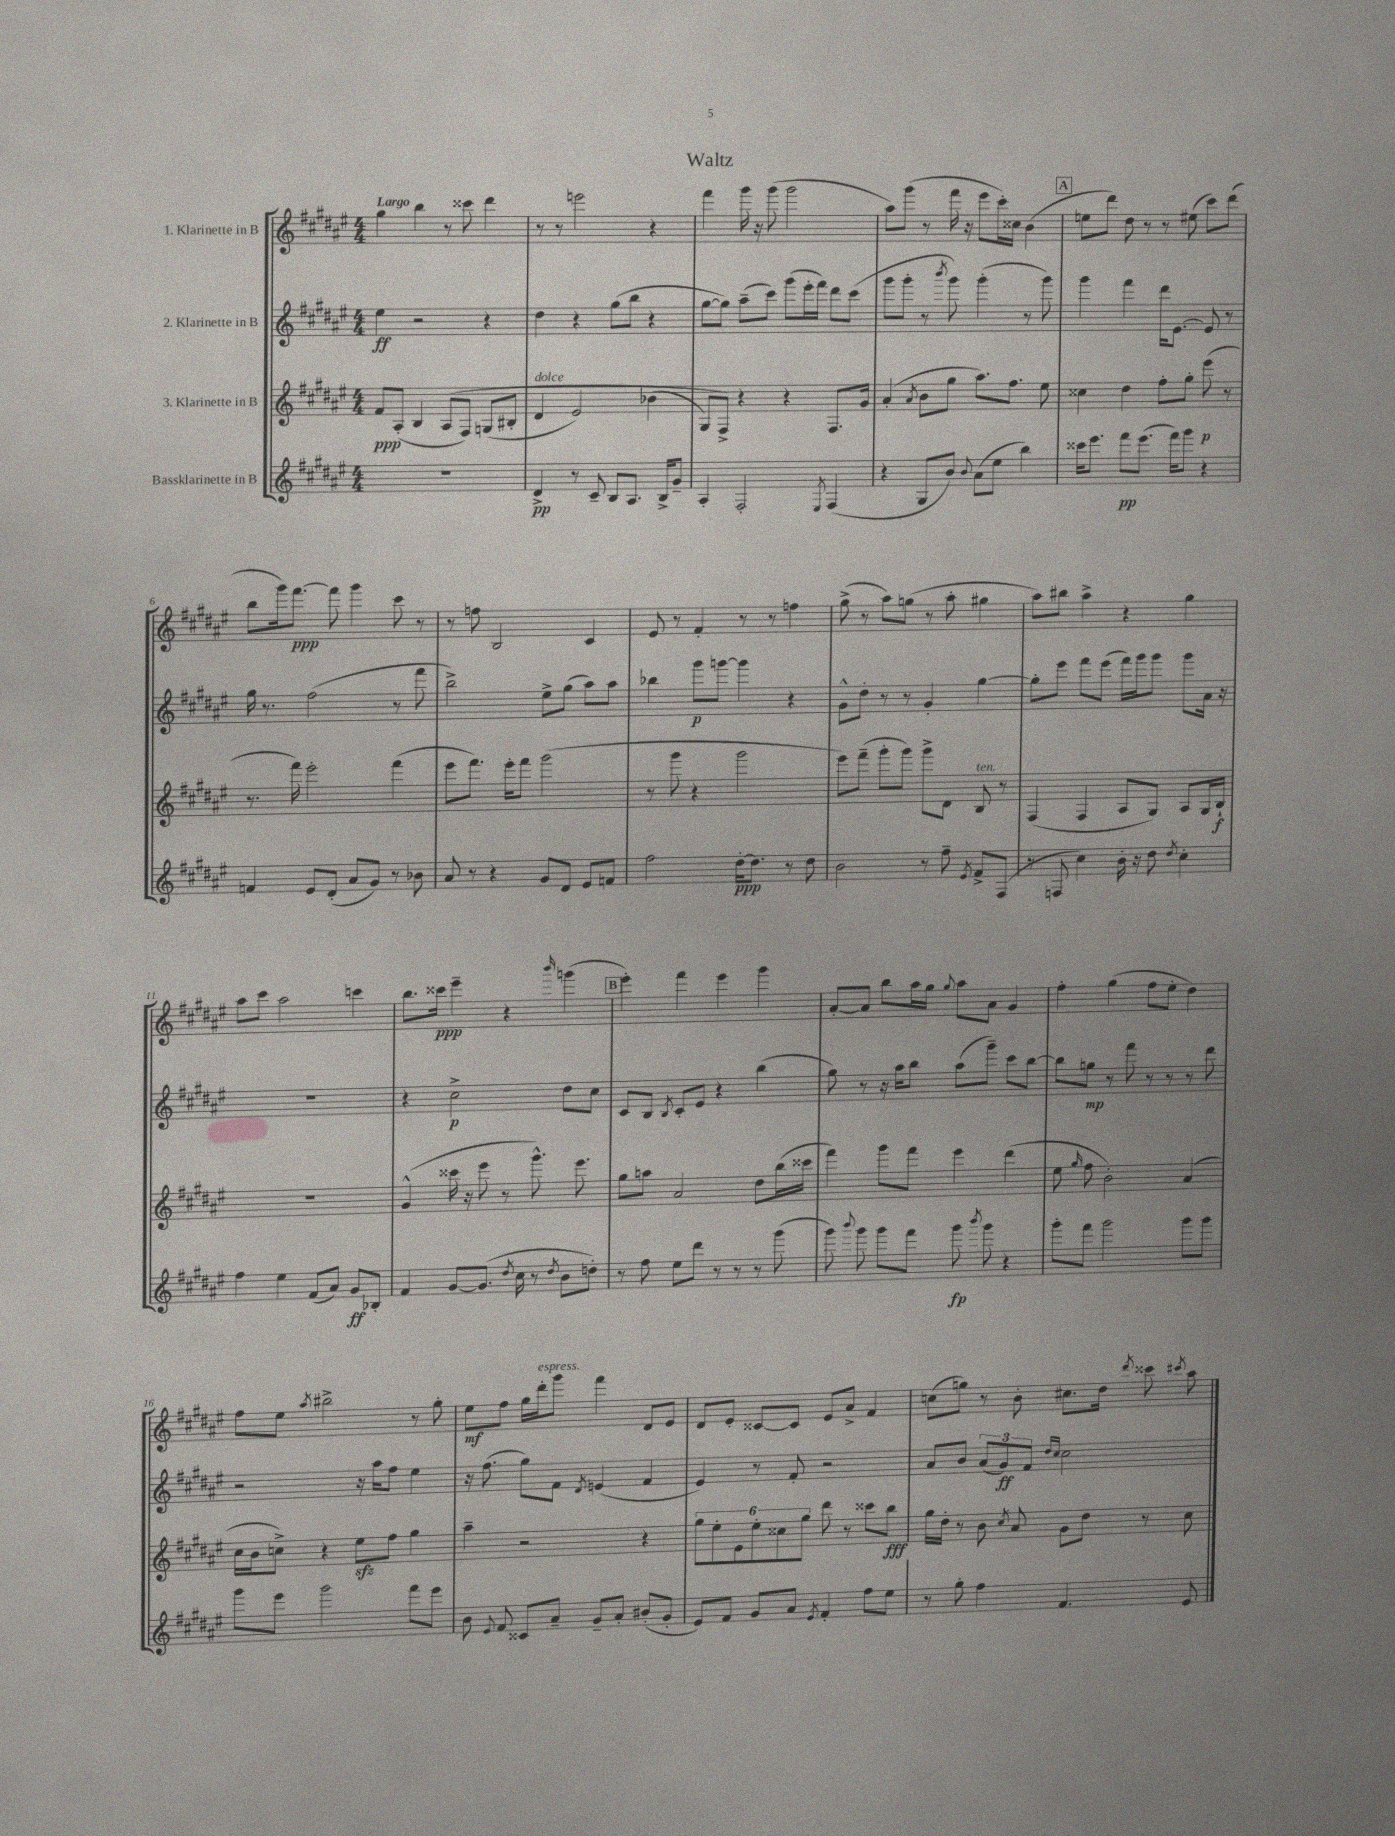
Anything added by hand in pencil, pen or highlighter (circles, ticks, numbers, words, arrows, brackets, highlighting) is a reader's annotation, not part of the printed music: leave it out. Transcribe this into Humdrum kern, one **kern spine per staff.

**kern	**kern	**kern	**kern
*staff4	*staff3	*staff2	*staff1
*clefG2	*clefG2	*clefG2	*clefG2
*k[f#c#g#d#a#e#]	*k[f#c#g#d#a#e#]	*k[f#c#g#d#a#e#]	*k[f#c#g#d#a#e#]
*M4/4	*M4/4	*M4/4	*M4/4
1r	8f#/L	4ee#\	4gg#\
.	(8A#'/J	.	.
.	4B/	2r	4bb\
.	&(8A#/L	.	8r
.	8F#/J)	.	8ccc##\
.	(8G/L	4r	4ddd#\
.	8B#'/J	.	.
=	=	=	=
4d#^/	4d#/	4dd#\	8r
.	.	.	8r
8r	2e#/)	4r	2eee\
8c#~/	.	.	.
8B/L	.	(8gg#\L	.
8.A#/J	.	8bb\J	.
.	(4b-\	4r	4r
16B^/LK	.	.	.
8g#~/J	.	.	.
=	=	=	=
4A#'/	8G#/L)	[8gg#\L	4fff#\
.	8F#^/J&)	8gg#\]J)	.
2F#'/	4r	(8aa#~\L	16ggg#\
.	.	.	16r
.	.	8ccc#\J)	(8ggg#\
.	4r	(8ggg#\L	2ggg#\
.	.	16eee#'\L	.
.	.	16fff#\JJ)	.
8qE#/	.	.	.
(4F#/	8.F#/L	8ddd#\L	.
.	.	(8ccc#\J	.
.	16g#/Jk	.	.
=	=	=	=
4r	(4a#'/	8ggg#\L	8aa#\L)
.	.	8ggg#'\J	(8ggg#\J
.	8qa#/	.	.
8G#/L	8b\L	8r	8r
.	.	8qbbb/	.
8b/J)	8gg#\J	8ggg#\)	16fff#\
.	.	.	16r
8qqb/	.	.	.
(8a#\L	8.aa#\L)	(4ggg#'\	8eee#\L
8ee#\J	.	.	16ccc#'\L)
.	8.ff#\J	.	16cc##\JJ
4bb\)	.	8r	(4b\
.	8ee#\	8ggg#\)	.
=	=	=	=
16ccc##\LK	4cc##\	4ggg#\	8ee\L
8.eee#\J	.	.	.
.	.	.	8ddd#\J)
8fff#\L	4dd#\	4fff#\	8dd#\
(8.eee#\J	.	.	8r
.	8ff#'\L	16ddd#\LK	8r
16fff#\LK)	.	[8.e#\J	.
8ggg#\J	8gg#'\J	.	(8ee#\
4r	(8eee#\	8e#/]	8ccc#\L)
.	8r	8r	(8ddd#\J
=	=	=	=
4f/	8.r	16gg#\	8bb\L
.	.	8.r	.
.	.	.	16ggg#\k)
.	16fff#\)	.	[8.fff#\J
8e#/L	2eee#'\	(2ff#\	.
(8d#'/J	.	.	8fff#\]
8a#/L	.	.	4ggg#\
8g#/J)	.	.	.
8r	(4fff#\	8r	8ccc#\
8b-\	.	8fff#\	8r
=	=	=	=
8a#/	8eee#\L	2bb^\)	8r
8r	8.fff#\J)	.	8ff\
4r	.	.	2B/
.	16eee#'\LK	.	.
.	8fff#\J	.	.
8g#/L	(2ggg#\	8ee#^\L	.
8d#/J	.	(8gg#\J	.
8e#/L	.	8aa#\L)	4c#/
8f/J	.	8aa#\J	.
=	=	=	=
2ff#\	8r	4bb-\	8e#/
.	8ggg#\	.	8r
.	4r	8ggg#\L	4f#'/
.	.	[8ggg\J	.
[16dd#'\LK	2ggg#\	4ggg\]	8r
8.dd#\]J	.	.	.
.	.	.	8r
8r	.	4r	4ff\
8dd#\	.	.	.
=	=	=	=
2b\	8eee#\L)	8g#^^\L	(8gg#^\
.	(8fff#~\J	8dd#'\J	8r
.	8ggg#'\L	8r	8aa#\L)
.	8ggg#\J)	8r	(8gg\J
8r	8ggg#^\L	4g#'/	8r
8ff#~\	8d#\J	.	8aa#'\
8qe#/	.	.	.
8f#^/L	8B/	[4gg#\	4gg#\
(8F#/J	8r	.	.
=	=	=	=
8r	(4F#/	8gg#'\]L	8aa#\L)
8F/	.	8eee#\J	8bb#\J
4cc#\)	4F#/	8fff#\L	4aa#^\
.	.	(8eee#\J	.
16b'\	8A#/L	16fff#\LL)	4r
16r	.	16ggg#\J	.
8dd#\	8G#/J)	8ggg#\J	.
8qdd#/	.	.	.
4cc#'\	8A#/L	8ggg#\L	4gg#\
.	16G#/L	16a#\Jk	.
.	16B`/JJ	16r	.
=	=	=	=
4ff#\	1r	1r	8aa#\L
.	.	.	8ccc#\J
4ee#\	.	.	2aa#\
(8f#/L	.	.	.
8a#/J)	.	.	.
8g#/L	.	.	4ccc\
8B-'/J	.	.	.
=	=	=	=
4f#/	(4g#^^/	4r	8.bb\L
.	.	.	16ccc##\Jk
[8g#/L	16ccc##\	2cc#^\	4eee#~\
.	16r	.	.
(8.g#/]J	8eee#\	.	.
.	8r	.	4r
8qdd#/	.	.	.
16cc#\	.	.	.
8r	8.ggg#^^\)	.	.
8qdd#/	.	.	16qqbbb/
8b\L	.	8dd#\L	(4ggg\
.	8.eee#\	.	.
8dd'\J)	.	8cc#\J	.
=	=	=	=
8r	8gg#\L	8c#/L	4eee#'\)
8ff#\	8aa\J	8B/J	.
.	.	8qB/	.
8ee#\L	2a#/	8c#'/L	4fff#\
8ddd#\J	.	8e#/J	.
8r	.	4r	4eee#\
8r	.	.	.
8r	8dd#\L	(4bb\	4ggg#\
(8ggg#\	(16bb\L	.	.
.	16ccc##\JJ	.	.
=	=	=	=
8ggg#\)	4fff#\)	8gg#\)	[8a#'/L
8qqbbb/	.	.	.
8ggg#\	.	8r	8a#/]J
8ggg#\L	8ggg#\L	16r	8bb\L
.	.	16aa#\LK	.
8fff#\J	8fff#\J	8bb\J	16aa#\L
.	.	.	16gg#\JJ
.	.	.	8qqgg#/
8ggg#\	4eee#\	(8aa#\L	8aa#\L
8qbbb/	.	.	.
8ggg#\	.	8ggg#~\J)	8a#\J
4r	(4ddd#\	8ccc#\L	4g#/
.	.	[8bb\J	.
=	=	=	=
8ggg#'\L	8ee#\	8bb\]L	4ff#'\
.	16qqgg#/	.	.
8fff#\J	8ff#\	8gg\J	.
2ggg#\	2b'\)	8r	(4gg#\
.	.	8fff#\	.
.	.	8r	8ff#\L
.	.	8r	8ee#'\J
8ggg#\L	(4a#/	8r	4dd#\)
8ggg#\J	.	8ddd#\	.
=	=	=	=
8ggg#\L	16cc#\LL	2r	8ff#\L
.	16b\J	.	.
8eee#\J	8cc^\J)	.	8ee#\J
.	.	.	8qaa#/
2ggg#\	4r	.	2bb#^\
.	8ee#\L	16r	.
.	.	16aa#\LK	.
.	8ff#\J	8ff#\J	.
8fff#\L	4gg#\	4ee#\	8r
8eee#\J	.	.	8gg#'\
=	=	=	=
8b\	4aa#~\	16r	8ee#\L
.	.	(8.ff#\	.
8qqe#/	.	.	.
8f#/	.	.	8ff#\J
8c##/L	2r	8gg#\L)	16gg#\LL
.	.	.	16ddd#'\J
8a#~/J	.	8f#\J	8ggg#\J
.	.	8qd#/	.
8g#~/L	.	(4e/	4fff#\
8a#'/J	.	.	.
(8b#'/L	4r	4f#/	8d#/L
8g#'/J	.	.	8e#/J
=	=	=	=
8e#/L)	12gg#\L	4e#/)	8d#/L
.	12ee#'\	.	.
8f#/J	.	.	8e#'/J
.	12e#\	.	.
8g#/L	12ee#'\	8r	[8c##/L
.	12cc##\	.	.
8a#/J	.	8f#'/	8c##/]J
.	12gg#\J	.	.
8qe#/	.	.	.
4f#'/	8ddd#\	2r	8e#/L
.	8r	.	8a#^/J
8ff#\L	8ccc##\L	.	4f#/
8ee#\J	8bb\J	.	.
=	=	=	=
8r	16gg#\LL	8a#/L	(8cc\L
.	16dd#'\JJ	.	.
8gg#'\	8r	8b/J	8gg\J)
4ff#\	8b\	(12a#/L	8r
.	.	12g#/)	.
.	8qcc#/	.	.
.	8a#/	.	8b'\
.	.	12f#/J	.
.	.	16qqdd#/LL	.
.	.	16qqcc#/JJ	.
4.f#/	8g#\L	2cc#\	8.cc#\L
.	8dd#\J	.	.
.	.	.	16dd#\Jk
.	.	.	8qddd#/
.	8r	.	8ccc##\
.	.	.	8qccc#/
8e#/	8cc#\	.	8aa#\
==	==	==	==
*-	*-	*-	*-
